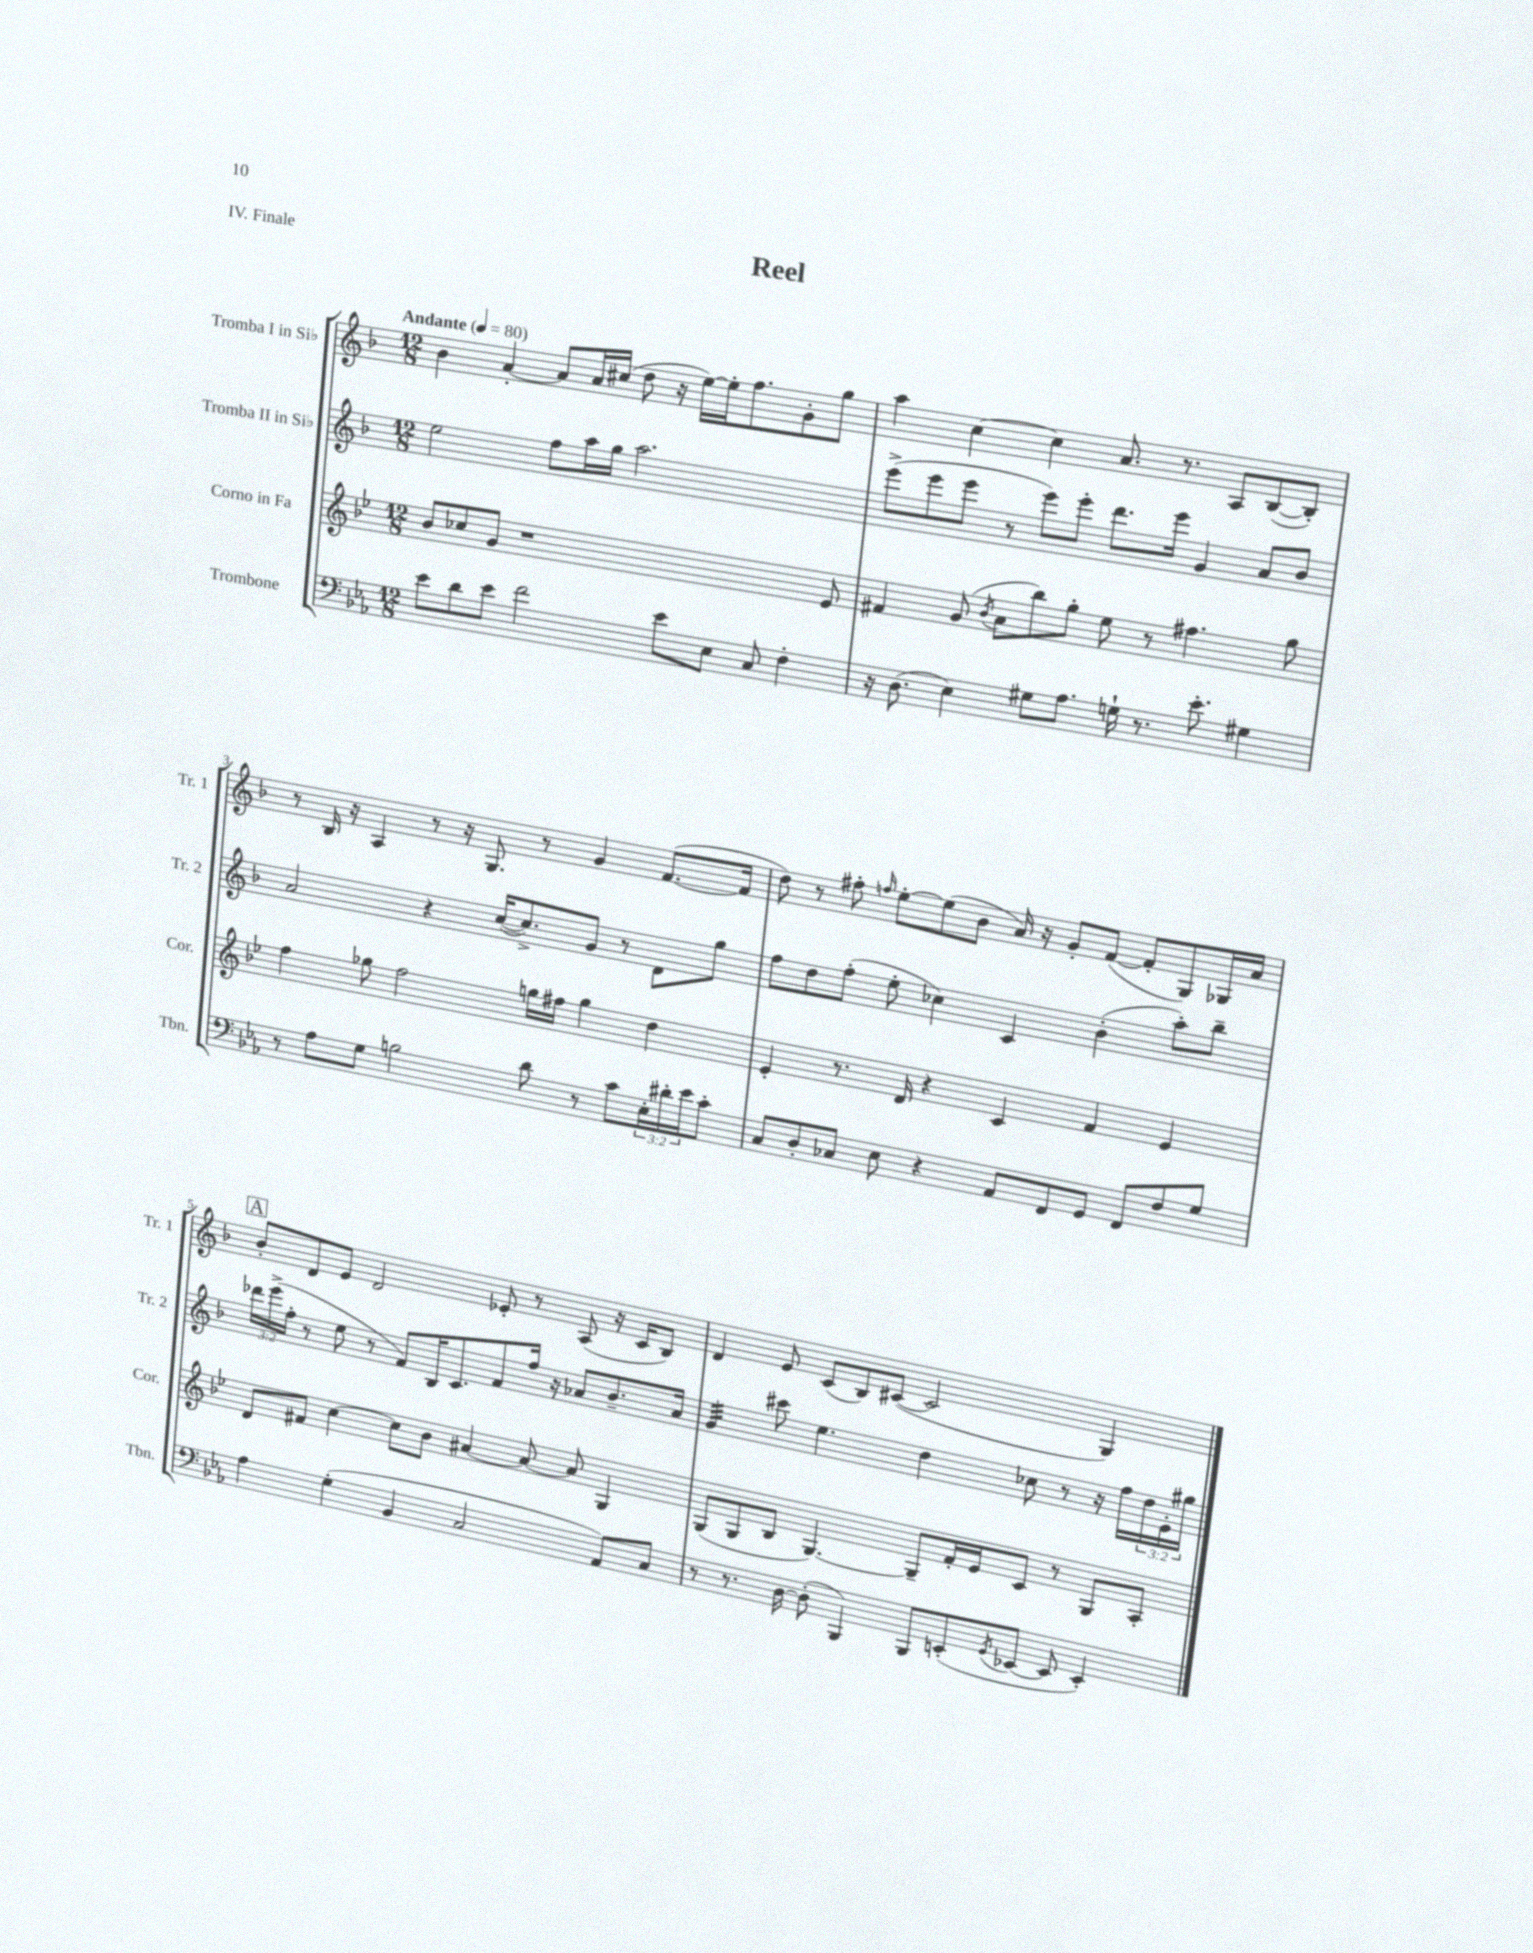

**kern	**kern	**kern	**kern
*staff4	*staff3	*staff2	*staff1
*clefF4	*clefG2	*clefG2	*clefG2
*k[b-e-a-]	*k[b-e-]	*k[b-]	*k[b-]
*M12/8	*M12/8	*M12/8	*M12/8
*MM80	*MM80	*MM80	*MM80
8e-\L	8b-/L	2ee\	4b-\
8d\	8cc-/	.	.
8e-\J	8g/J	.	[4a'/
2f\	1r	.	.
.	.	8ff\L	8a/]L
.	.	16aa\L	16a/L
.	.	16gg\JJ	(16cc#/JJ
.	.	2.aa\	8dd\
8e-\L	.	.	16r
.	.	.	[16ee\LL)
8E-\J	.	.	16ee'\]J
.	.	.	8.ff\
8C/	.	.	.
4F'\	.	.	8g'\
.	8e-/	.	8gg\J
=	=	=	=
16r	4f#/	(8eee^\L	4aa\
(8.D\	.	.	.
.	.	8eee\	.
4E-\)	(8g/	8eee\J	[4cc\
.	8qb-/	.	.
.	8a\L	8r	.
8G#\L	8bb-\)	8eee\L)	4cc\]
8.A-\J	8gg'\J	8eee'\J	.
.	8ee-\	8.ddd\L	8.a/
16G`\	.	.	.
8.r	8r	.	.
.	.	16eee\Jk	8.r
.	4.ff#\	4g/	.
8.e-'\	.	.	.
.	.	.	8A/L
4G#\	.	8a/L	([8B-/
.	8gg\	8b-/J	8B-'/]J)
=	=	=	=
8r	4ff\	2a/	8r
8A-\L	.	.	16B-/
.	.	.	16r
8G\J	8gg-\	.	4A/
2B\	2ff\	.	.
.	.	4r	8r
.	.	.	16r
.	.	.	8.G/
.	.	([16cc/LK	.
.	.	8.cc^/])	.
8d\	16gg\LL	.	8r
.	16ff#\JJ	.	.
8r	4gg\	8g/J	4g/
8c\L	.	8r	.
24E-'\L	4dd\	8d\L	([8.f/L
24d#'\	.	.	.
24e-\J	.	.	.
8c'\J	.	8gg\J	.
.	.	.	16f/]Jk
=	=	=	=
8C/L	4e-'/	8ff\L	8dd\)
8D'/	.	8dd\	8r
8C-/J	8.r	(8ff'\J	8ff#'\
.	.	.	16qqff/
8E-\	.	8ee'\	[8ee'\L
.	16d/	.	.
4r	4r	4cc-\)	(8ee\]
.	.	.	8b-\J
8AA-/L	4c/	4c/	16a/)
.	.	.	16r
8FF/	.	.	8g'/L
8GG/J	4f/	(4b-'\	([8f/J
8FF/L	.	.	8f'/]L
8F/	4e-/	8aa'\L)	8G/)
8G/J	.	8bb-~\J	16G-/L
.	.	.	16a/JJ
=	=	=	=
4A-\	8d/L	24ddd-\LL	8b-'/L
.	.	(24eee^\	.
.	.	24ff'\JJ	.
.	8f#/J	8r	8d/
(4G'\	[4cc\	8ee\	8e/J
.	.	8r	2d/
4BB-/	8cc\]L	8f/L)	.
.	8b-\J	16B-/K	.
.	.	8.c/	.
2C/	[4a#/	.	.
.	.	8f/	8e-'/
.	8a#/_	16ff/Jk	8r
.	.	16r	.
.	8a#/]	8a-/L	(8A/
8AA-/L)	4G/	8.b-~/	16r
.	.	.	16c/LK
8C/J	.	.	8B-/J)
.	.	16a-/Jk	.
=	=	=	=
8r	(8G/L	4g/	4d/
8.r	8G/	.	.
.	8B-/J	8ccc#\	8e/
[16D\	.	.	.
(8D'\]	[4.G/)	4.ee\	(8c/L
4BBB-/)	.	.	8B-/)
.	.	.	([8c#/J
8BBB-/L	8G~/]L	4dd\	2c#/]
(8EE'/	16f'/L	.	.
.	16e-/J	.	.
8qGG/	.	.	.
[8EE-/J	8c/J	8cc-\	.
8EE-/]	8r	8r	.
4EE-'/)	8G/L	16r	4G/)
.	.	16ff\LL	.
.	8A'/J	24dd\	.
.	.	24e'\	.
.	.	24gg#\JJ	.
==	==	==	==
*-	*-	*-	*-
